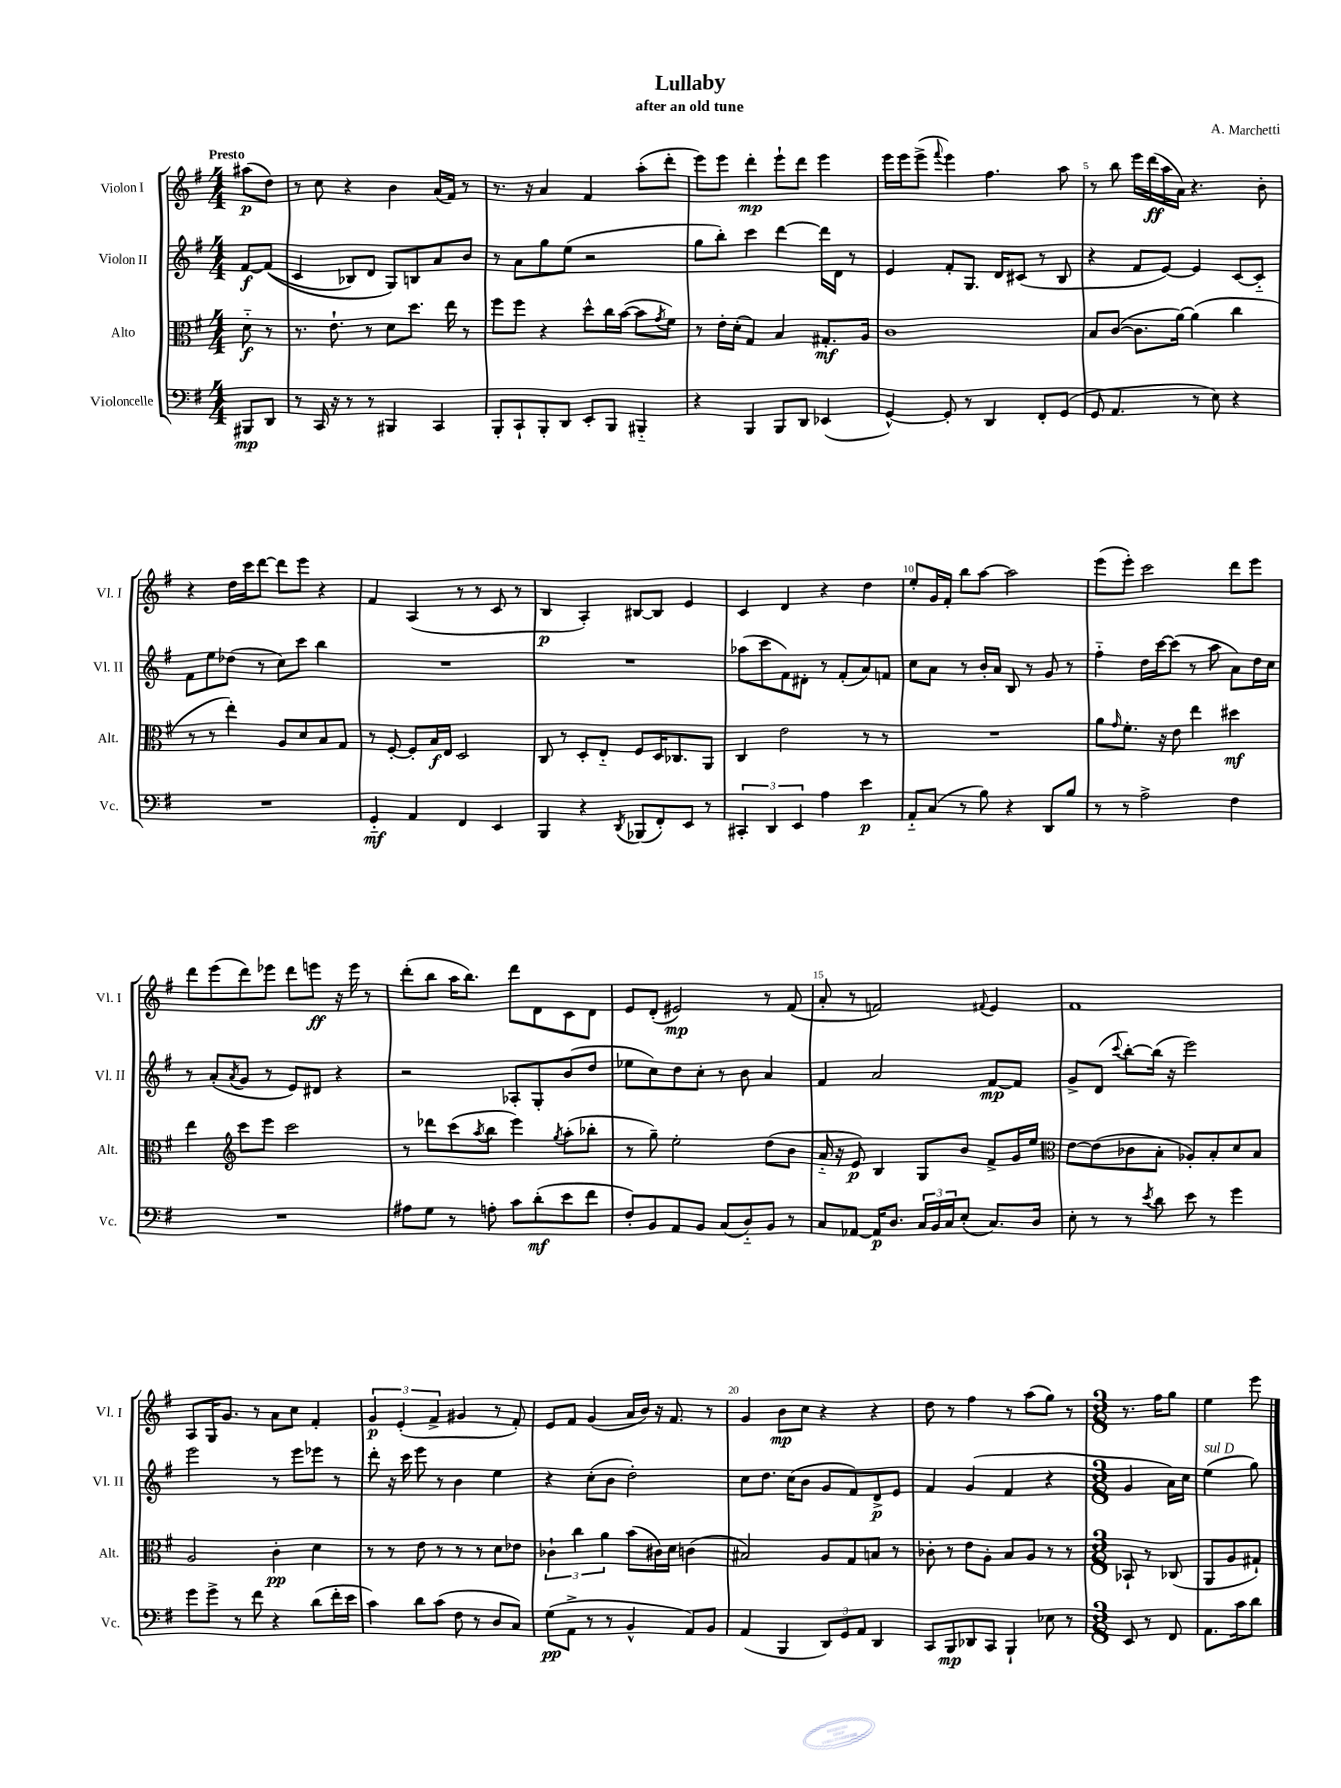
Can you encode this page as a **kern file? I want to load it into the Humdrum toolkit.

**kern	**dynam	**kern	**dynam	**kern	**dynam	**kern	**dynam
*part4	*part4	*part3	*part3	*part2	*part2	*part1	*part1
*staff4	*staff4	*staff3	*staff3	*staff2	*staff2	*staff1	*staff1
*I"Violoncelle	*	*I"Alto	*	*I"Violon II	*	*I"Violon I	*
*I'Vc.	*	*I'Alt.	*	*I'Vl. II	*	*I'Vl. I	*
*clefF4	*	*clefC3	*	*clefG2	*	*clefG2	*
*k[f#]	*	*k[f#]	*	*k[f#]	*	*k[f#]	*
*M4/4	*	*M4/4	*	*M4/4	*	*M4/4	*
=	=	=	=	=	=	=	=
!	!	!	!	!	!	!LO:TX:a:B:t=Presto	!
8BBB#X/L	mp	8d\	f	[8f#/L	f	(8aa#X\L	p
8DD/J	.	8r	.	((8f#/J]	.	8dd\J)	.
=1	=1	=1	=1	=1	=1	=1	=1
8r	.	8.r	.	4c/	.	8r	.
16CC/	.	.	.	.	.	8cc\	.
16r	.	8.e`\	.	.	.	.	.
8r	.	.	.	8B-X/L)	.	4r	.
8r	.	8r	.	8d/J	.	.	.
4BBB#X/	.	8d\L	.	8G/L)	.	4b\	.
.	.	8.dd\J	.	8Bn/	.	.	.
4CC/	.	.	.	8a/	.	(16a/LL	.
.	.	16ee\	.	.	.	16f#/JJ)	.
.	.	8r	.	8b/J	.	8r	.
=2	=2	=2	=2	=2	=2	=2	=2
8BBB'/L	.	8ff#\L	.	8r	.	8.r	.
8CC`/	.	8ff#\J	.	8a\L	.	.	.
.	.	.	.	.	.	16r	.
8BBB'/	.	4r	.	8gg\	.	4a/	.
8DD/J	.	.	.	(8ee\J	.	.	.
8EE'/L	.	8dd^^\L	.	2r	.	4f#/	.
8BBB/J	.	16cc\L	.	.	.	.	.
.	.	([16b\JJ	.	.	.	.	.
4BBB#X/	.	8b\L]	.	.	.	(8aa'\L	.
.	.	8qg/	.	.	.	.	.
.	.	8f#\J)	.	.	.	8ddd'\J	.
=3	=3	=3	=3	=3	=3	=3	=3
4r	.	8r	.	8gg\L	.	8eee\L)	.
.	.	16e'\LL	.	8bb'\J)	.	8eee\J	.
.	.	(16d'\JJ	.	.	.	.	.
4BBB/	.	4G/)	.	4ccc\	.	4ddd'\	mp
8BBB/L	.	4B/	.	[4ddd\	.	8eee`\L	.
8DD/J	.	.	.	.	.	8ddd\J	.
(4EE-X/	.	8.G#X'/L	mf	16ddd\LL]	.	4eee\	.
.	.	.	.	16d\JJ	.	.	.
.	.	.	.	8r	.	.	.
.	.	16A/Jk	.	.	.	.	.
=4	=4	=4	=4	=4	=4	=4	=4
[4GG^^/)	.	1c	.	4e/	.	16eee\LL	.
.	.	.	.	.	.	16eee\J	.
.	.	.	.	.	.	(8eee^\J	.
.	.	.	.	.	.	8qqfff#/	.
8GG'/]	.	.	.	8f#'/L	.	4eee\)	.
8r	.	.	.	8.G/J	.	.	.
4DD/	.	.	.	.	.	4.ff#\	.
.	.	.	.	16d/KL	.	.	.
.	.	.	.	(8c#X/J	.	.	.
8FF#'/L	.	.	.	8r	.	.	.
(8GG/J	.	.	.	8B/	.	8aa\	.
=5	=5	=5	=5	=5	=5	=5	=5
8GG/	.	8B/L	.	4r	.	8r	.
4.AA/	.	([8c/J	.	.	.	8bb\	.
.	.	8.c\L]	.	8f#/L	.	16eee\LL	.
.	.	.	.	.	.	(16ddd\	ff
.	.	.	.	[8e/J)	.	16aa\	.
.	.	[16a\Jk)	.	.	.	16a\JJ)	.
8r	.	(4a\]	.	4e/]	.	4.r	.
8E\)	.	.	.	.	.	.	.
4r	.	4cc\	.	[8c/L	.	.	.
.	.	.	.	8c/J]	.	8b'\	.
!!LO:LB:g=z
=6	=6	=6	=6	=6	=6	=6	=6
1r	.	8r	.	8f#\L	.	4r	.
.	.	8r	.	8ee\	.	.	.
.	.	4ee'\)	.	(8dd-X\J	.	16dd\LL	.
.	.	.	.	.	.	16ccc\J	.
.	.	.	.	8r	.	[8ddd\J	.
.	.	8A/L	.	8cc\L)	.	8ddd\L]	.
.	.	8d/	.	8ccc\J	.	8eee\J	.
.	.	8B/	.	4bb\	.	4r	.
.	.	8G/J	.	.	.	.	.
=7	=7	=7	=7	=7	=7	=7	=7
4GG/	mf	8r	.	1r	.	4f#/	.
.	.	[8F#'/	.	.	.	.	.
4AA/	.	8F#'/L]	.	.	.	(4A/	.
.	.	16B/L	f	.	.	.	.
.	.	16E/JJ	.	.	.	.	.
4FF#/	.	2D/	.	.	.	8r	.
.	.	.	.	.	.	8r	.
4EE/	.	.	.	.	.	8c/	.
.	.	.	.	.	.	8r	.
=8	=8	=8	=8	=8	=8	=8	=8
4BBB/	.	8C/	.	1r	.	4B/	p
.	.	8r	.	.	.	.	.
4r	.	8D'/L	.	.	.	4A'/)	.
.	.	8E/J	.	.	.	.	.
8qDD/	.	.	.	.	.	.	.
(8BBB-X/L	.	8F#/L	.	.	.	[8B#X/L	.
8FF#'/)	.	16D/K	.	.	.	8B#/J]	.
.	.	8.C-X/	.	.	.	.	.
8EE/J	.	.	.	.	.	4e/	.
8r	.	8AA/J	.	.	.	.	.
=9	=9	=9	=9	=9	=9	=9	=9
6CC#X'/	.	4C/	.	(8aa-X\L	.	4c/	.
.	.	.	.	8ccc\	.	.	.
6DD/	.	.	.	.	.	.	.
.	.	2e\	.	8f#\)	.	4d/	.
6EE/	.	.	.	.	.	.	.
.	.	.	.	8d#X'\J	.	.	.
4A\	.	.	.	8r	.	4r	.
.	.	.	.	(8f#'/L	.	.	.
4e\	p	8r	.	8a/)	.	4dd\	.
.	.	8r	.	8fn/J	.	.	.
=10	=10	=10	=10	=10	=10	=10	=10
8AA/L	.	1r	.	8cc\L	.	8ee'/L	.
(8C/J	.	.	.	8a\J	.	16g/L	.
.	.	.	.	.	.	16f#'/JJ	.
8r	.	.	.	8r	.	8bb\L	.
8B\)	.	.	.	16b'/LL	.	[8aa\J	.
.	.	.	.	16a/JJ	.	.	.
4r	.	.	.	8B/	.	2aa\]	.
.	.	.	.	8r	.	.	.
8DD/L	.	.	.	8g/	.	.	.
8B/J	.	.	.	8r	.	.	.
=11	=11	=11	=11	=11	=11	=11	=11
8r	.	8a\L	.	4ff#\	.	(8eee\L	.
.	.	16qqg/	.	.	.	.	.
8r	.	8.f#'\J	.	.	.	8eee'\J)	.
2A^\	.	.	.	16dd\LL	.	2ccc\	.
.	.	16r	.	[16ccc\J	.	.	.
.	.	8e\	.	(8ccc\J]	.	.	.
.	.	4ee\	.	8r	.	.	.
.	.	.	.	8aa\	.	.	.
4F#\	.	4dd#X\	mf	8a\L)	.	8ddd\L	.
.	.	.	.	16dd\L	.	8eee\J	.
.	.	.	.	16cc\JJ	.	.	.
!!LO:LB:g=z
=12	=12	=12	=12	=12	=12	=12	=12
1r	.	4ee\	.	8r	.	8ddd\L	.
.	.	.	.	(8a'/L	.	(8eee\	.
*	*	*clefG2	*	*	*	*	*
.	.	.	.	8qa/	.	.	.
.	.	8ccc\L	.	8g/J	.	8ddd\)	.
.	.	8eee\J	.	8r	.	8eee-X\J	.
.	.	2ccc\	.	8e/L)	.	8ddd\L	.
.	.	.	.	8d#X/J	.	8eeen\J	ff
.	.	.	.	4r	.	16r	.
.	.	.	.	.	.	16eee\	.
.	.	.	.	.	.	8r	.
=13	=13	=13	=13	=13	=13	=13	=13
8A#X\L	.	8r	.	2r	.	(8ddd'\L	.
8G\J	.	8ddd-X\L	.	.	.	8bb\J	.
8r	.	(8ccc\	.	.	.	16aa\KL	.
.	.	.	.	.	.	8.bb\J)	.
.	.	8qaa/	.	.	.	.	.
8An'\	.	8bb\J	.	.	.	.	.
8c\L	.	4eee\)	.	8A-X'/L	.	8ddd\L	.
(8d'\	mf	.	.	8G'/	.	8d\	.
.	.	8qgg/	.	.	.	.	.
8e\	.	(8aa'\L	.	(8b/	.	8c\	.
8f#\J	.	8bb-X'\J	.	8dd/J	.	8d\J	.
=14	=14	=14	=14	=14	=14	=14	=14
8F#'/L)	.	8r	.	8ee-X\L	.	8e/L	.
8BB/	.	8gg~\)	.	8cc\)	.	(8d'/J	.
8AA/	.	2ee'\	.	8dd\	.	2e#X/)	mp
8BB/J	.	.	.	8cc'\J	.	.	.
(8C/L	.	.	.	8r	.	.	.
8D/)	.	.	.	8b\	.	.	.
8BB/J	.	(8dd\L	.	4a/	.	8r	.
8r	.	8b\J	.	.	.	(8f#/	.
=15	=15	=15	=15	=15	=15	=15	=15
8C/L	.	16a/	.	4f#/	.	8a'/	.
.	.	16r	.	.	.	.	.
[8AA-X/J	.	8e/)	p	.	.	8r	.
16AA-/KL]	p	4B/	.	2a/	.	2fn/)	.
8.D/J	.	.	.	.	.	.	.
24C/LL	.	8G/L	.	.	.	.	.
24BB/	.	.	.	.	.	.	.
24C/J	.	.	.	.	.	.	.
(8E'/J	.	8b/J	.	.	.	.	.
.	.	.	.	.	.	8qqf#X/	.
8.C/L)	.	8f#^/L	.	[8f#/L	mp	4e/	.
.	.	16g/L	.	8f#/J]	.	.	.
16D/Jk	.	16ee/JJ	.	.	.	.	.
=16	=16	=16	=16	=16	=16	=16	=16
*	*	*clefC3	*	*	*	*	*
8E'\	.	[8e\L	.	8g^/L	.	1f#	.
8r	.	(8e\]	.	(8d/J	.	.	.
.	.	.	.	8qqccc/	.	.	.
8r	.	8c-X\	.	[8bb'\L)	.	.	.
8qe/	.	.	.	.	.	.	.
8d\	.	8B'\J	.	(16bb\Jk]	.	.	.
.	.	.	.	16r	.	.	.
8e\	.	8A-X'/L)	.	2eee\)	.	.	.
8r	.	8B'/	.	.	.	.	.
4g\	.	8d/	.	.	.	.	.
.	.	8B/J	.	.	.	.	.
!!LO:LB:g=z
=17	=17	=17	=17	=17	=17	=17	=17
8g\L	.	2A/	.	2eee\	.	8A/L	.
8g^\J	.	.	.	.	.	16G/K	.
.	.	.	.	.	.	8.g/J	.
8r	.	.	.	.	.	.	.
8f#\	.	.	.	.	.	8r	.
4r	.	4c'\	pp	8r	.	8a\L	.
.	.	.	.	8eee\L	.	8cc\J	.
(8d\L	.	4d\	.	8eee-X\J	.	4f#'/	.
16f#'\L	.	.	.	8r	.	.	.
16e\JJ	.	.	.	.	.	.	.
=18	=18	=18	=18	=18	=18	=18	=18
4c\)	.	8r	.	8ddd'\	.	6g/	p
.	.	8r	.	16r	.	.	.
.	.	.	.	.	.	(6e'/	.
.	.	.	.	16ccc\	.	.	.
8d\L	.	8e\	.	8eee\	.	.	.
.	.	.	.	.	.	6f#^/	.
(8c\J	.	8r	.	8r	.	.	.
8F#\	.	8r	.	4b\	.	4g#X/	.
8r	.	8r	.	.	.	.	.
8D/L	.	8d\L	.	4ee\	.	8r	.
8C/J)	.	8e-X\J	.	.	.	8f#'/)	.
=19	=19	=19	=19	=19	=19	=19	=19
(8G\L	pp	6c-X`\	.	4r	.	8e/L	.
8AA^\J	.	.	.	.	.	8f#/J	.
.	.	6cc\	.	.	.	.	.
8r	.	.	.	(8cc'\L	.	(4g/	.
.	.	6a\	.	.	.	.	.
8r	.	.	.	8b\J	.	.	.
4BB^^/	.	(8b\L	.	2dd'\)	.	16a/LL	.
.	.	.	.	.	.	16b/JJ)	.
.	.	16c#X\L)	.	.	.	16r	.
.	.	16d\JJ	.	.	.	8.f#/	.
8AA/L)	.	(4cn\	.	.	.	.	.
8BB/J	.	.	.	.	.	8r	.
=20	=20	=20	=20	=20	=20	=20	=20
(4AA/	.	2B#X/)	.	8cc\L	.	4g/	.
.	.	.	.	8.dd\J	.	.	.
4BBB/	.	.	.	.	.	8b\L	mp
.	.	.	.	(16cc\KL	.	.	.
.	.	.	.	8b\J	.	8cc\J	.
12DD/L)	.	8A/L	.	8g/L	.	4r	.
12GG/	.	.	.	.	.	.	.
.	.	8G/	.	8f#/)	.	.	.
12AA/J	.	.	.	.	.	.	.
4DD/	.	8Bn/J	.	8d^/	p	4r	.
.	.	8r	.	8e/J	.	.	.
=21	=21	=21	=21	=21	=21	=21	=21
8CC/L	.	8c-X'\	.	4f#/	.	8dd\	.
8BBB/	mp	8r	.	.	.	8r	.
8DD-X/	.	8e\L	.	(4g/	.	4ff#\	.
8CC/J	.	8A'\J	.	.	.	.	.
4BBB`/	.	8B/L	.	4f#/	.	8r	.
.	.	8A/J	.	.	.	(8aa\L	.
8E-X\	.	8r	.	4r	.	8gg\J)	.
8r	.	8r	.	.	.	8r	.
=22	=22	=22	=22	=22	=22	=22	=22
*M3/8	*	*M3/8	*	*M3/8	*	*M3/8	*
8EE/	.	8BB-X`/	.	4g/	.	8.r	.
8r	.	8r	.	.	.	.	.
.	.	.	.	.	.	16ff#\KL	.
8FF#/	.	(8C-X/	.	16a\LL)	.	8gg\J	.
.	.	.	.	16cc\JJ	.	.	.
=23	=23	=23	=23	=23	=23	=23	=23
!	!	!	!	!LO:TX:a:i:t=sul D	!	!	!
8.AA\L	.	8AA/L	.	(4ee\	.	4ee\	.
.	.	8A/	.	.	.	.	.
16c\k	.	.	.	.	.	.	.
8d\J	.	8G#X`/J)	.	8gg\)	.	8eee\	.
==	==	==	==	==	==	==	==
*-	*-	*-	*-	*-	*-	*-	*-
